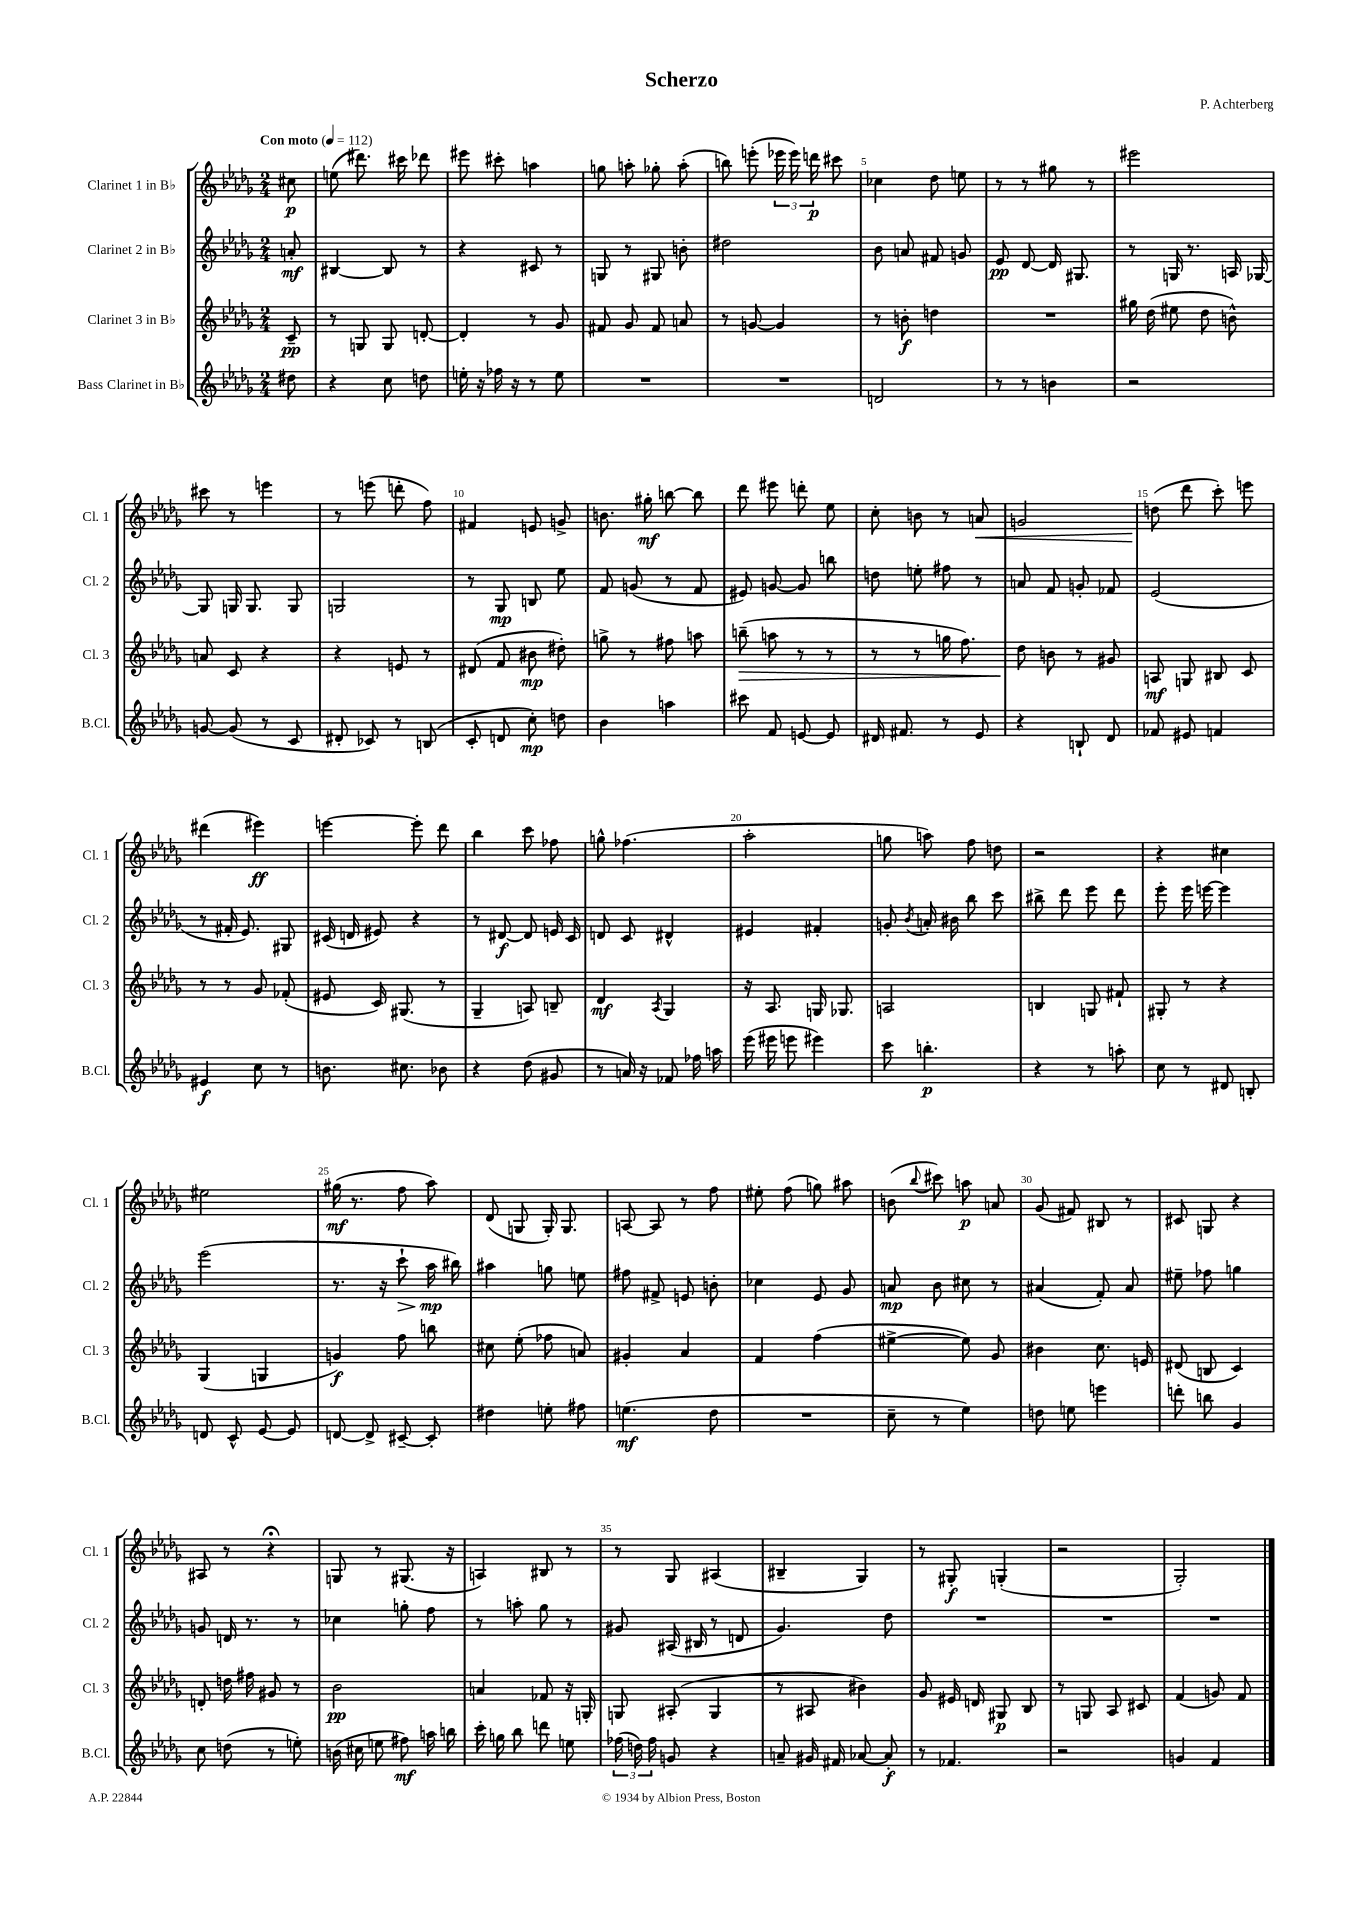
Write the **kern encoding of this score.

**kern	**kern	**kern	**kern
*staff4	*staff3	*staff2	*staff1
*clefG2	*clefG2	*clefG2	*clefG2
*k[b-e-a-d-g-]	*k[b-e-a-d-g-]	*k[b-e-a-d-g-]	*k[b-e-a-d-g-]
*M2/4	*M2/4	*M2/4	*M2/4
*MM112	*MM112	*MM112	*MM112
8dd#	8c~	8a'	8cc#
=	=	=	=
4r	8r	[4B#	(8ee
.	8G	.	8.ddd#)
8cc	8G	8B#]	.
.	.	.	16ccc#
8dd	[8d'	8r	8ddd-
=	=	=	=
16ee'	4d']	4r	8eee#
16r	.	.	.
16ff-	.	.	8ccc#'
16r	.	.	.
8r	8r	8c#	4aa
8ee	8g-	8r	.
=	=	=	=
2r	8f#	8G	8gg
.	8g-	8r	8aa'
.	8f#	8G#	8gg-'
.	8a	8b'	(8aa'
=	=	=	=
2r	8r	2dd#	8bb)
.	[8g	.	(8eee'
.	4g]	.	24eee-
.	.	.	24eee-)
.	.	.	24ddd
.	.	.	8ccc#
=	=	=	=
2d	8r	8b-	4cc-
.	8b'	8a	.
.	4dd	8f#	8dd-
.	.	8g	8ee
=	=	=	=
8r	2r	8e-	8r
8r	.	[8d-	8r
4b	.	16d-]	8gg#
.	.	8.G#	.
.	.	.	8r
=	=	=	=
2r	16gg#	8r	2eee#
.	(16dd-	.	.
.	8ee#	16G	.
.	.	8.r	.
.	8dd-	.	.
.	8b^^)	16A	.
.	.	[16G-	.
=	=	=	=
[8g	8a	8G-]	8ccc#
(8g]	8c	16G	8r
.	.	8.G	.
8r	4r	.	4eee
8c	.	8G	.
=	=	=	=
8d#'	4r	2G	8r
8c-)	.	.	(8eee
8r	8e	.	8ddd'
(8B	8r	.	8ff)
=	=	=	=
8c'	(8d#	8r	4f#
8d	8f	8G-	.
8cc')	8b#	8B	8e
8dd	8dd#')	8ee-	8g^
=	=	=	=
4b-	8gg^	8f	8.b
.	8r	(8g	.
.	.	.	16gg#'
4aa	8ff#	8r	[8bb
.	8aa	8f	8bb]
=	=	=	=
8ccc#	(8bb~	8e#)	8ddd-
8f	8aa	[8g	8eee#
[8e	8r	8g]	8ddd'
8e]	8r	8bb	8ee-
=	=	=	=
16d#	8r	8dd	8cc'
8.f#	.	.	.
.	8r	8ee'	8b
8r	16gg	8ff#	8r
.	8.ff)	.	.
8e-	.	8r	8a
=	=	=	=
4r	8dd-	8a	2g
.	8b	8f	.
8B`	8r	8g'	.
8d-	8g#	8f-	.
=	=	=	=
8f-	8A	(2e-	(8dd
8e#	8G	.	8ddd-
4f	8B#	.	8ccc')
.	8c	.	8eee
=	=	=	=
4e#	8r	8r	(4ddd#
.	8r	16f#'	.
.	.	8.e-)	.
8cc	8g-	.	4eee#)
8r	(8f-'	8G#	.
=	=	=	=
8.b	8e#	(16c#	[4eee
.	.	16d	.
.	16c)	8e#)	.
8.cc#	(8.G#	.	.
.	.	4r	8eee']
8b-	8r	.	8ddd-
=	=	=	=
4r	4G-~	8r	4bb-
.	.	[8d#	.
(8dd-	8A)	8d#]	8ccc
8g#	8B~	16e	8ff-
.	.	16c	.
=	=	=	=
8r	4d-	8d	8gg^^
16a)	.	8c	(4.ff-
16r	.	.	.
.	8qA-	.	.
8f-	4G-	4d#^^	.
16ff-	.	.	.
16aa	.	.	.
=	=	=	=
(16eee-	16r	4e#	2aa-'
16eee#	8.A-	.	.
8eee	.	.	.
4eee#)	16G	4f#'	.
.	8.G-	.	.
=	=	=	=
8ccc	2A	8g'	8gg
.	.	8qb-	.
4.bb'	.	16a'	8aa)
.	.	16b#	.
.	.	8bb-	8ff
.	.	8ccc	8dd
=	=	=	=
4r	4B	8bb#^	2r
.	.	8ddd-	.
8r	8G	8eee-	.
8aa'	8f#`	8ddd-	.
=	=	=	=
8cc	8G#'	8eee-'	4r
8r	8r	16eee-	.
.	.	[16eee	.
8d#	4r	4eee]	4cc#
8B'	.	.	.
=	=	=	=
8d	(4G-	(2eee-	2ee#
8c^^	.	.	.
[8e-	4G	.	.
8e-]	.	.	.
=	=	=	=
[8d	4g)	8.r	(16gg#
.	.	.	8.r
8d^]	.	.	.
.	.	16r	.
[8c#~	8ff	8ccc`	8ff
8c#']	8bb	16aa-	8aa-)
.	.	16bb#)	.
=	=	=	=
4dd#	8cc#	4aa#	(8d-
.	(8ee-'	.	8G
8ee'	8ff-	8gg	16G')
.	.	.	8.G
8ff#	8a)	8ee	.
=	=	=	=
(4.ee	4g#'	8ff#	[8A
.	.	8f#^	8A]
.	4a-	8e	8r
8dd-	.	8b'	8ff
=	=	=	=
2r	4f	4cc-	8ee#'
.	.	.	(8ff
.	(4ff	8e-	8gg)
.	.	8g-	8aa#
=	=	=	=
8cc~	[4ee#^	8a	(8b
.	.	.	8qqbb-
8r	.	8b-	8ccc#)
4ee-)	8ee#])	8cc#	8aa
.	8g-	8r	8a
=	=	=	=
8dd	4b#	(4a#	(8g-
8ee	.	.	8f#)
4eee	8.cc	8f')	8B#
.	.	8a#	8r
.	16e	.	.
=	=	=	=
8ddd'	(8d#	8ee#~	8c#
8bb	8B	8ff-	8G
4g-	4c)	4gg	4r
=	=	=	=
8cc	8d'	8g	8A#
(8dd	16dd	16d	8r
.	16ff#	8.r	.
8r	8g#	.	4r;
8ee')	8r	8r	.
=	=	=	=
(16b	2b-	4cc-	8G
16cc#	.	.	.
8ee	.	.	8r
8ff#)	.	8gg'	(8.G#
16aa	.	8ff	.
16bb	.	.	16r
=	=	=	=
16ccc'	4a	8r	4A)
16gg	.	.	.
8bb-	.	8aa'	.
8ddd	8f-	8gg-	8B#
8ee	16r	8r	8r
.	16G'	.	.
=	=	=	=
(24ff-	8G	8g#	8r
24dd)	.	.	.
24ff-	.	.	.
8g	(8A#'	(16A#	8G-
.	.	16B#	.
4r	4G	8r	(4A#
.	.	8d	.
=	=	=	=
8a~	8r	4.g-)	4B#~
16g#	8A#	.	.
16f#	.	.	.
[8a-	4b#)	.	4G-)
8a-']	.	8dd-	.
=	=	=	=
8r	8g-	2r	8r
4.f-	16e#	.	8G#'
.	16d	.	.
.	8G#	.	(4G'
.	8B-	.	.
=	=	=	=
2r	8r	2r	2r
.	8G	.	.
.	8A-	.	.
.	8c#	.	.
=	=	=	=
4g	(4f	2r	2G-')
4f	8g)	.	.
.	8f	.	.
==	==	==	==
*-	*-	*-	*-
